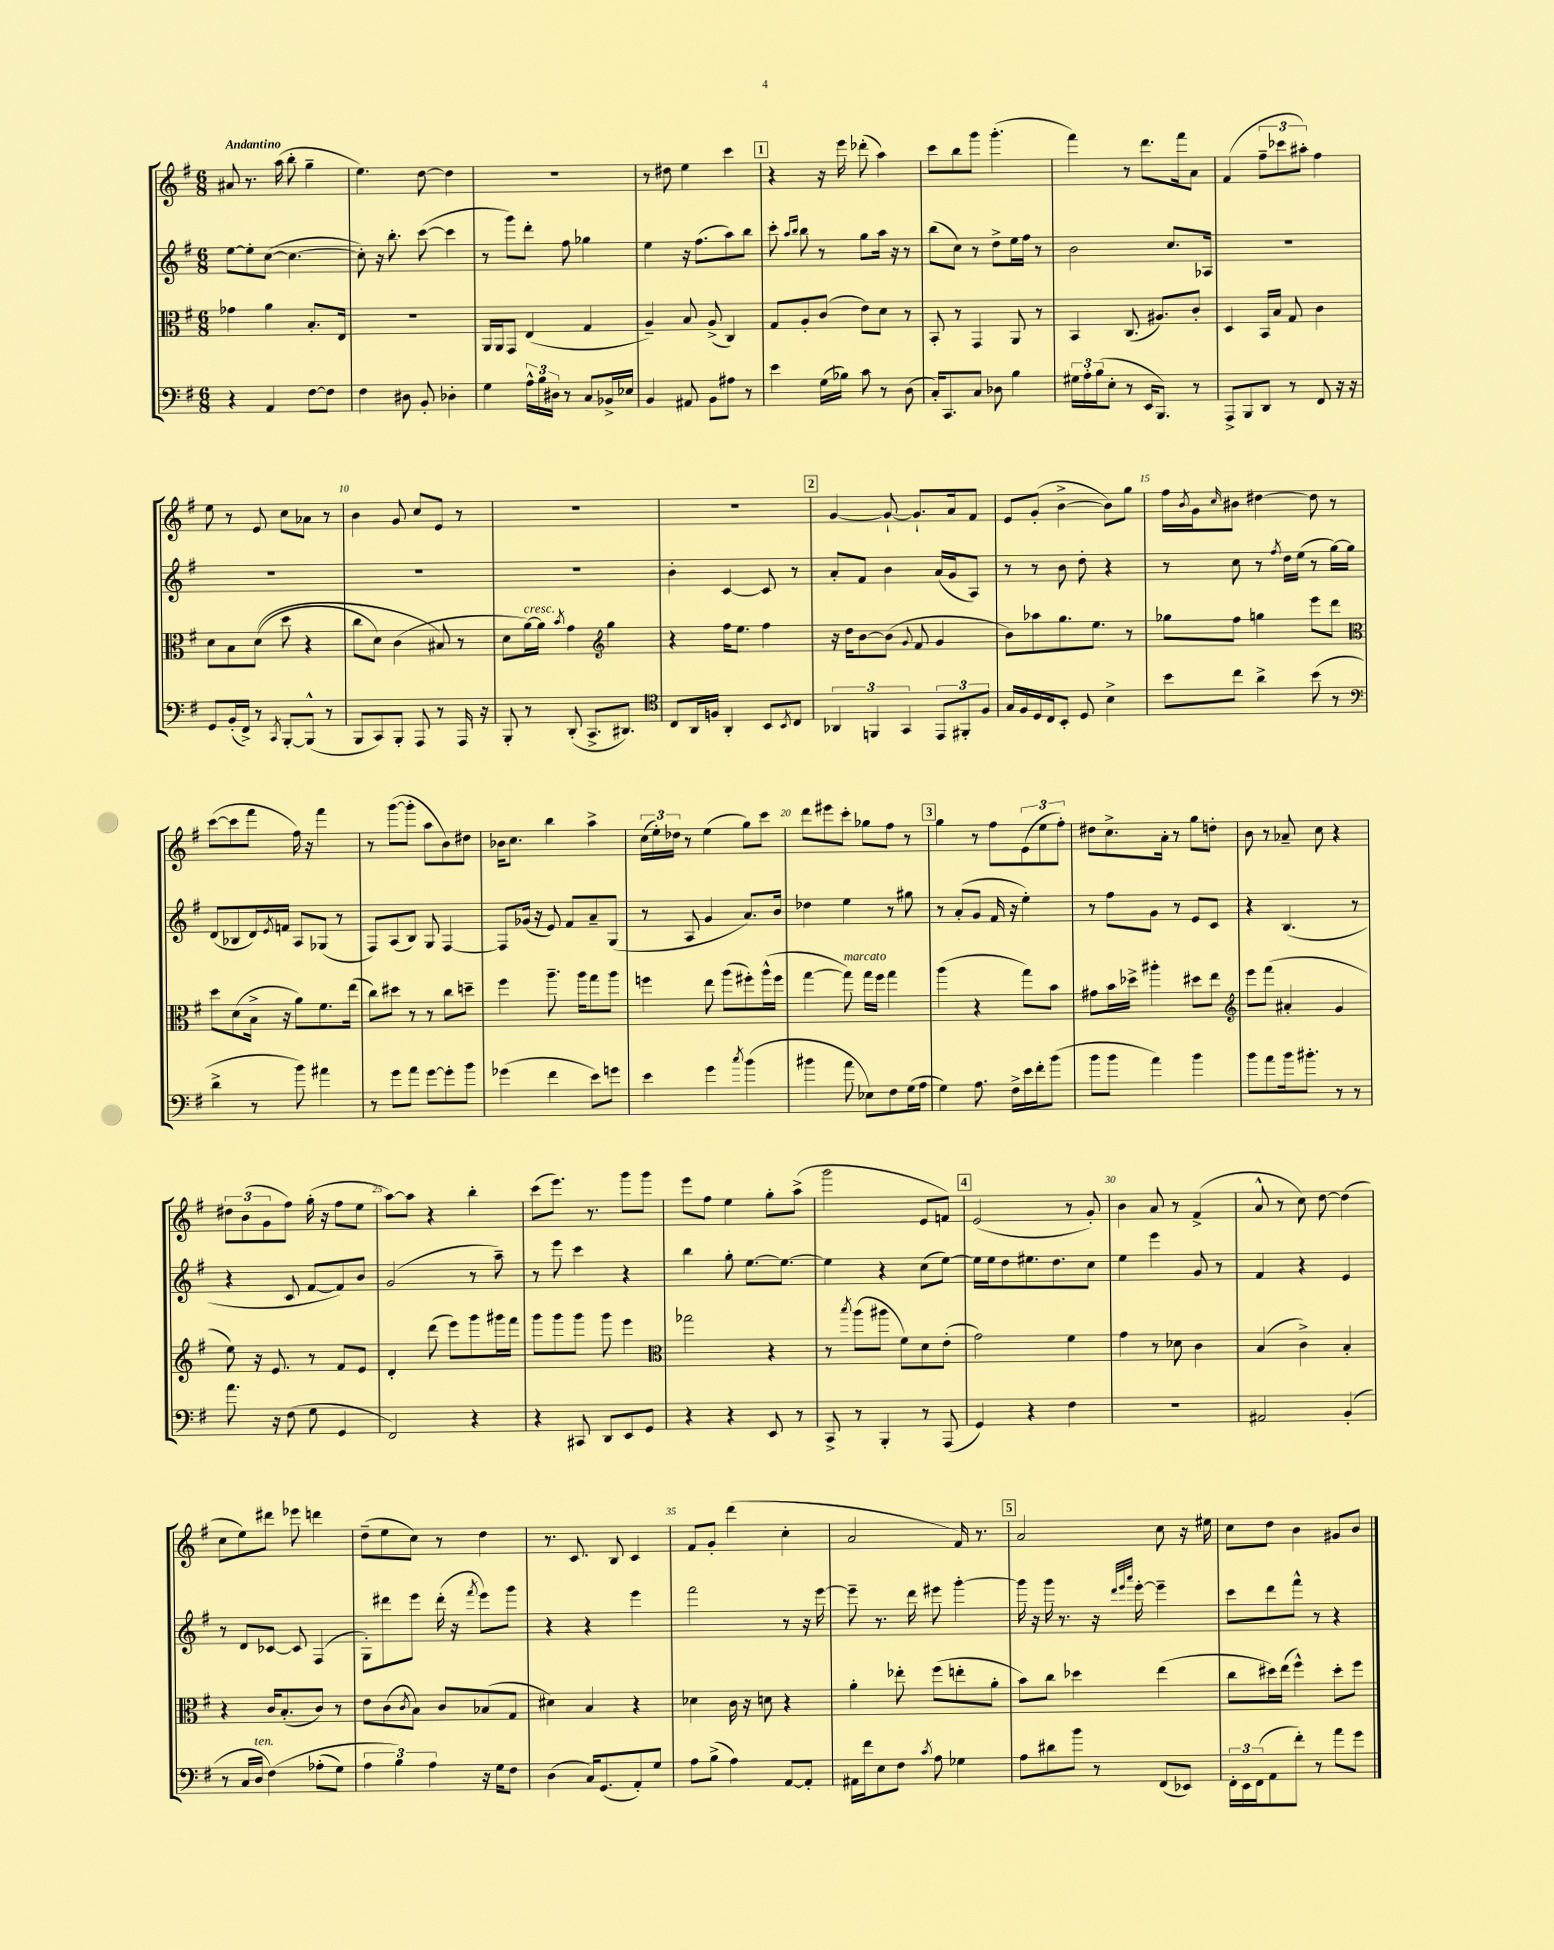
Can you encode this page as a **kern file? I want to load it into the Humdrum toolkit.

**kern	**kern	**kern	**kern
*part4	*part3	*part2	*part1
*staff4	*staff3	*staff2	*staff1
*clefF4	*clefC3	*clefG2	*clefG2
*k[f#]	*k[f#]	*k[f#]	*k[f#]
*M6/8	*M6/8	*M6/8	*M6/8
=1	=1	=1	=1
!	!	!	!LO:TX:a:B:t=Andantino
4r	4g-X\	[8ee\L	8a#X/
.	.	8ee'\]	8.r
4AA/	4a\	([8cc\J	.
.	.	.	(16aa\
.	.	4.cc\_	8bb'\
[8F#\L	8.B'/L	.	4gg~\
8F#\J]	.	.	.
.	16E/Jk	.	.
=2	=2	=2	=2
4F#\	2.r	8cc'\])	4.ee\)
.	.	16r	.
.	.	8.bb'\	.
8D#X\	.	.	.
8BB'/	.	([8ccc\	[8dd\
4D-X'\	.	4ccc\]	4dd\]
=3	=3	=3	=3
4G\	16AA/LL	8r	2.r
.	16AA/J	.	.
.	8GG/J	8ggg\L)	.
24A^^\LL	(4E/	8ddd'\J	.
24B\	.	.	.
24D#X\JJ	.	.	.
8r	.	8ff#\	.
8C/L	4G/	4gg-X\	.
16BB-X^/L	.	.	.
16E-X/JJ	.	.	.
=4	=4	=4	=4
4BB/	4A~/)	4ee\	8r
.	.	.	8dd#X\
8AA#X/	8B/	16r	4ee\
.	.	(8.ff#\L	.
8BB\L	(8A^/	.	.
8A#X\J	4C/)	8aa\)	4ccc\
8r	.	8bb\J	.
!!LO:REH:place=s1:t=1
=5	=5	=5	=5
4e\	8G/L	8ccc'\	4r
.	.	16qqaa/LL	.
.	.	16qqbb/JJ	.
.	8A'/	8bb\	.
(16G\LL	(8c/J	8r	16r
16B-X\JJ)	.	.	16eee\
8c\	8e\L)	8gg\L	(8ddd-X'\
8r	8d\J	16aa\Jk	4aa\)
.	.	16r	.
(8D\	8r	8r	.
=6	=6	=6	=6
16C'/KL)	8BB'/	(8bb\L	8ccc\L
8.CC/	.	.	.
.	8r	8cc\J)	8bb\
8C/J	4GG/	8r	8ggg\J
8D-X\	.	8dd^\L	(4.ggg'\
4B\	8AA/	16ee\L	.
.	.	16ff#\JJ	.
.	8r	8r	.
=7	=7	=7	=7
24G#X\LL	4BB/	2b\	4fff#\)
24A'\	.	.	.
(24B\J	.	.	.
8E'\J	.	.	.
8r	(8.C/	.	8r
16EE/KL	.	.	8.ddd\L
8.BBB/J)	8.A#X/L)	.	.
.	.	8.cc/L	.
.	.	.	16fff#\k
8r	8c'/J	.	8a\J
.	.	16A-X/Jk	.
=8	=8	=8	=8
8AAA^/L	4D/	2.r	(4f#/
8BBB/	.	.	.
8DD/J	16BB/LL	.	12ff#~\L
.	16B/JJ	.	.
.	.	.	12ccc-X\
8r	8G/	.	.
.	.	.	12aa#X'\J)
8FF#/	4c\	.	4ff#\
16r	.	.	.
16r	.	.	.
!!LO:LB:g=z
=9	=9	=9	=9
8GG/L	8d\L	2.r	8ee\
(16BB'/L	8B\	.	8r
16FF#^/JJ)	.	.	.
8r	((8d\J	.	8e/
8qCC/	.	.	.
[8BBB'/L	8dd\	.	8cc\L
(8BBB^^/J]	4r	.	8a-X\J
8r	.	.	8r
=10	=10	=10	=10
8BBB/L	8cc\L	2.r	4b\
8CC/)	8d\J)	.	.
8BBB'/J	(4c\	.	8g/
8AAA/	.	.	8cc/L
8r	8B#X/)	.	8e/J
16AAA/	8r	.	8r
16r	.	.	.
=11	=11	=11	=11
8BBB'/	8d\L	2.r	2.r
!	!LO:TX:a:i:t=cresc.	!	!
8r	[16a\L)	.	.
.	16a\JJ]	.	.
.	8qb/	.	.
(8DD'/	4g\	.	.
8.CC^/L	.	.	.
*	*clefG2	*	*
.	4gg\	.	.
8.DD#X/J)	.	.	.
=12	=12	=12	=12
*clefC4	*	*	*
8C/L	4r	4b'\	2.r
16AA/L	.	.	.
16Fn/JJ	.	.	.
4AA'/	16ff#\KL	[4c/	.
.	8.ee\J	.	.
8BB/L	4ff#\	8c/]	.
8qBB/	.	.	.
8C/J	.	8r	.
!!LO:REH:place=s1:t=2
=13	=13	=13	=13
6AA-X/	16r	8a'/L	[4g/
.	16dd\KL	.	.
.	[8b\	8f#/J	.
6FFn/	.	.	.
.	(8b\J]	4b\	8g`/_
6GG/	.	.	.
.	8qqg/	.	.
.	8f#/	.	8.g`/L]
12EE/L	4g/	(16a/LL	.
.	.	16g/J	16a/k
12FF#X'/	.	.	.
.	.	8A/J)	8f#/J
12F#/J	.	.	.
=14	=14	=14	=14
16G/LL	8b\L)	8r	8e/L
16F#/	.	.	.
16D/	8aa-X\	8r	(8g'/J
16C/J	.	.	.
8BB'/J	8.gg\	8b\	[4b^\
8D/	.	8dd'\	.
.	8.ee\J	.	.
4B^\	.	4r	8b\L])
.	8r	.	8gg\J
=15	=15	=15	=15
8b\L	8gg-X\L	8r	16ff#\LL
.	.	.	8qb/
.	.	.	16g\J
.	.	.	16qqcc/
8cc\J	8ff#\J	8cc\	8b#X\J
4a^\	4ggn\	8r	[4dd#X\
.	.	8qff#/	.
.	.	16dd\LL	.
.	.	(16ee\JJ	.
(8b\	8eee\L	8r	8dd#\]
8r	8ddd\J	[16gg\LL)	8r
.	.	16gg\JJ]	.
!!LO:LB:g=z
=16	=16	=16	=16
*clefF4	*clefC3	*	*
4d^\	8dd\L	(8d/L	([8ccc\L
.	(8d\	8B-X/	8ccc\]
8r	16B^\Jk	16d/L)	8fff#\J
.	.	8qe/	.
.	16r	16fn/JJ	.
8b\)	8a\L)	8A/L	16ff#\)
.	.	.	16r
4a#X\	8.f#\	(8G-X/J	4fff#\
.	.	8r	.
.	(16ee\Jk	.	.
=17	=17	=17	=17
8r	8cc\L)	8F#/L)	8r
8g\L	8dd#X\J	(8A/	([8ggg\L
8a\J	8r	8B/J)	8ggg'\J]
[8g\L	8r	8G/	8aa\L
8g'\]	8cc\L	[4F#/	8b\)
8b\J	8ddn~\J	.	8dd#X\J
=18	=18	=18	=18
(4g-X\	4ff#\	8F#/L]	16b-X\KL
.	.	.	8.cc\J
.	.	(16g-X/Jk	.
.	.	16r	.
4f#\	8.aa~\	8e/)	4bb\
.	.	8f#/L	.
.	16aa\KL	.	.
8e\L)	8gg\	8a~/	4aa^\
8gn\J	8aa\J	(8G/J	.
=19	=19	=19	=19
4e\	4ffn\	8r	(24cc\LL
.	.	.	24ee'\)
.	.	.	24dd-X\JJ
.	.	8A/	8r
4g\	8ee\	4g/	(4ee\
.	(8aa\L	.	.
8qcc/	.	.	.
(4b\	8ff#X'\)	8.a/L)	8gg\L)
.	(16aa^^\L	.	8ccc\J
.	16ff#\JJ	16b/Jk	.
=20	=20	=20	=20
4b#X\	[4gg\	4dd-X\	8ddd\L
.	.	.	8eee#X\
!	!LO:TX:a:i:t=marcato	!	!
8a\	8gg\])	4ee\	8ccc'\J
8E-X\L)	16gg\LL	.	8gg-X\L
.	16ff#\JJ	.	.
8F#\	4gg\	8r	8ff#\J
(16G\L	.	8gg#X\	8r
16A\JJ	.	.	.
!!LO:REH:place=s1:t=3
=21	=21	=21	=21
4G\)	(4aa\	8r	4gg\
.	.	(8a'/L	.
8.A\	4r	8g/J	8r
.	.	16f#/	8ff#\L
16F#^\LL	.	16r	.
16e\	8gg\L)	4ee'\)	(12e\
16f#'\J	.	.	.
.	.	.	12ee\
(8b\J	8b\J	.	.
.	.	.	12ff#'\J)
=22	=22	=22	=22
8b\L	8g#X\L	8r	8dd#X\L
8b\J	16b\L	8ff#\L	8.cc^\
.	16dd-X^\JJ	.	.
4a\)	4aa#X'\	8g\J	.
.	.	.	16a'\Jk
.	.	8r	8r
4b\	8dd#X\L	8e/L	8gg\L
.	8ee\J	8c/J	8ddn'\J
=23	=23	=23	=23
*	*clefG2	*	*
8b\L	8eee\L	4r	8b\
8a\	(8fff#\J	.	8r
16b\k	4a#X'/	(4.B/	8a-X~/
8.b#X'\J	.	.	.
.	.	.	8cc\
8r	4g/	.	4r
8r	.	8r	.
!!LO:LB:g=z
=24	=24	=24	=24
8.a\	8ee\)	4r	12dd#X\L
.	.	.	(12b\
.	16r	.	.
.	.	.	12g\
16r	8.e/	.	.
(8F#\	.	8c/	8ff#\J)
8G\	8r	[8f#/L	(16gg'\
.	.	.	16r
4GG/	8f#/L	8f#/])	8ff#\L
.	8e/J	8b/J	8ee\J
=25	=25	=25	=25
2FF#/)	4d'/	(2g/	[8aa\L)
.	.	.	8aa\J]
.	(8ddd\	.	4r
.	8eee\L)	.	.
4r	8ggg\	8r	4bb'\
.	16ggg#X\L	8aa~\)	.
.	16fff#\JJ	.	.
=26	=26	=26	=26
4r	8ggg\L	8r	(8ccc\L
.	8ggg\	8eee\	8.eee\J)
8CC#X/	8ggg\J	4ccc\	.
.	.	.	8.r
8DD/L	8ggg\	.	.
8EE/	4eee\	4r	8ggg\L
8GG/J	.	.	8ggg\J
=27	=27	=27	=27
*	*clefC3	*	*
4r	2gg-X\	4bb\	8eee\L
.	.	.	8ff#\J
4r	.	8gg'\	4ee\
.	.	[8.ee\L	.
8EE/	4r	.	8gg'\L
.	.	8.ee\J_	.
8r	.	.	(8aa^\J
=28	=28	=28	=28
8CC^/	8r	4ee\]	2ggg\
.	8qbb/	.	.
8r	(8aa\L	.	.
4BBB'/	8aa#X\J	4r	.
.	8f#\L)	.	.
8r	8d\	(8cc\L	8e/L
(8AAA/	(8e'\J	[8ee\J)	8fn/J)
!!LO:REH:place=s1:t=4
=29	=29	=29	=29
4GG/)	2g\)	16ee\LL]	(2e/
.	.	16ee\J	.
.	.	8dd\	.
4r	.	8.ee#X\	.
.	.	8.dd\	.
4F#\	4f#\	.	8r
.	.	8cc\J	8g'/)
=30	=30	=30	=30
2.r	4g\	4ee\	4b\
.	8r	4eee\	8a/
.	8d-X\	.	8r
.	4c\	8g/	(4f#^/
.	.	8r	.
=31	=31	=31	=31
2AA#X/	(4B/	4f#/	8a^^/
.	.	.	8r
.	4c^\)	4r	8cc\)
.	.	.	[8dd\
(4BB'/	4B'/	4e/	(4dd\]
!!LO:LB:g=z
=32	=32	=32	=32
8r	4r	8r	8cc\L
16C/LL	.	8d/L	8ee\)
!LO:TX:a:i:t=ten.	!	!	!
16D/JJ	.	.	.
(4F#\)	16c/KL	[8c-X/J	8ddd#X\J
.	(8.B'/	.	.
.	.	8c-/]	8eee-X\
(8A-X'\L	8c/J)	(4F#/	4dddn\
8G\J)	8r	.	.
=33	=33	=33	=33
6A\	8e\L	8G'\L)	(8dd~\L
.	(8c\	8ddd#X\	8ee\
6B\)	.	.	.
.	8qc/	.	.
.	8B\J)	8eee\J	8cc\J)
6A\	.	.	.
.	8c/L	(16ddd#'\	8r
.	.	16r	.
.	.	8qfff#/	.
16r	(8B-X/	8eee\L)	4dd\
16G\KL	.	.	.
8F#\J	8G/J	8ggg\J	.
=34	=34	=34	=34
(4D\	4d#X\)	4r	8.r
.	.	.	8.c/
16C/KL)	4B/	4r	.
(8.GG/	.	.	.
.	.	.	8B/
8AA'/)	4r	4eee\	4c/
8G/J	.	.	.
=35	=35	=35	=35
8A\L	4d-X\	2fff#\	8f#/L
(8B^\J	.	.	8g'/J
4A\)	16c\	.	(4ddd\
.	16r	.	.
.	8dn\	.	.
[8AA/L	4r	8r	4cc'\
8AA'/J]	.	16r	.
.	.	[16eee\	.
=36	=36	=36	=36
16AA#X\LL	4a'\	8eee~\]	2a/
16f#\J	.	.	.
8E\	.	8.r	.
8F#\J	8ee-X'\	.	.
.	.	16ddd\	.
8qc/	.	.	.
8A\	(8ff#\L	8eee#X\	.
4G-X\	8een'\	[4ggg'\	16f#/)
.	.	.	8.r
.	8a'\J	.	.
!!LO:REH:place=s1:t=5
=37	=37	=37	=37
8A\L	8b\L)	16ggg\]	2a/
.	.	16r	.
8d#X\	8cc\J	16ggg\	.
.	.	8.r	.
8b\J	4dd-X\	.	.
8r	.	16r	.
.	.	32qqddd/LLL	.
.	.	32qqeee/	.
.	.	32qqaaa/JJJ	.
.	.	[16eee'\	.
(8FF#/L	(4ee\	4eee~\]	8cc\
8EE-X/J)	.	.	16r
.	.	.	16ee#X\
=38	=38	=38	=38
24FF#'\LL	8cc\L	8ccc\L	8cc\L
24EE\	.	.	.
(24FF#\J	.	.	.
8AA\	16dd#X\L)	8ddd\	8dd\J
.	(16ee\JJ	.	.
8f#'\J)	4ff#^^\)	8fff#^^\J	4b\
8r	.	8r	.
8a\L	8dd#'\L	4r	8g#X/L
8g\J	8ff#\J	.	8b/J
==	==	==	==
*-	*-	*-	*-
